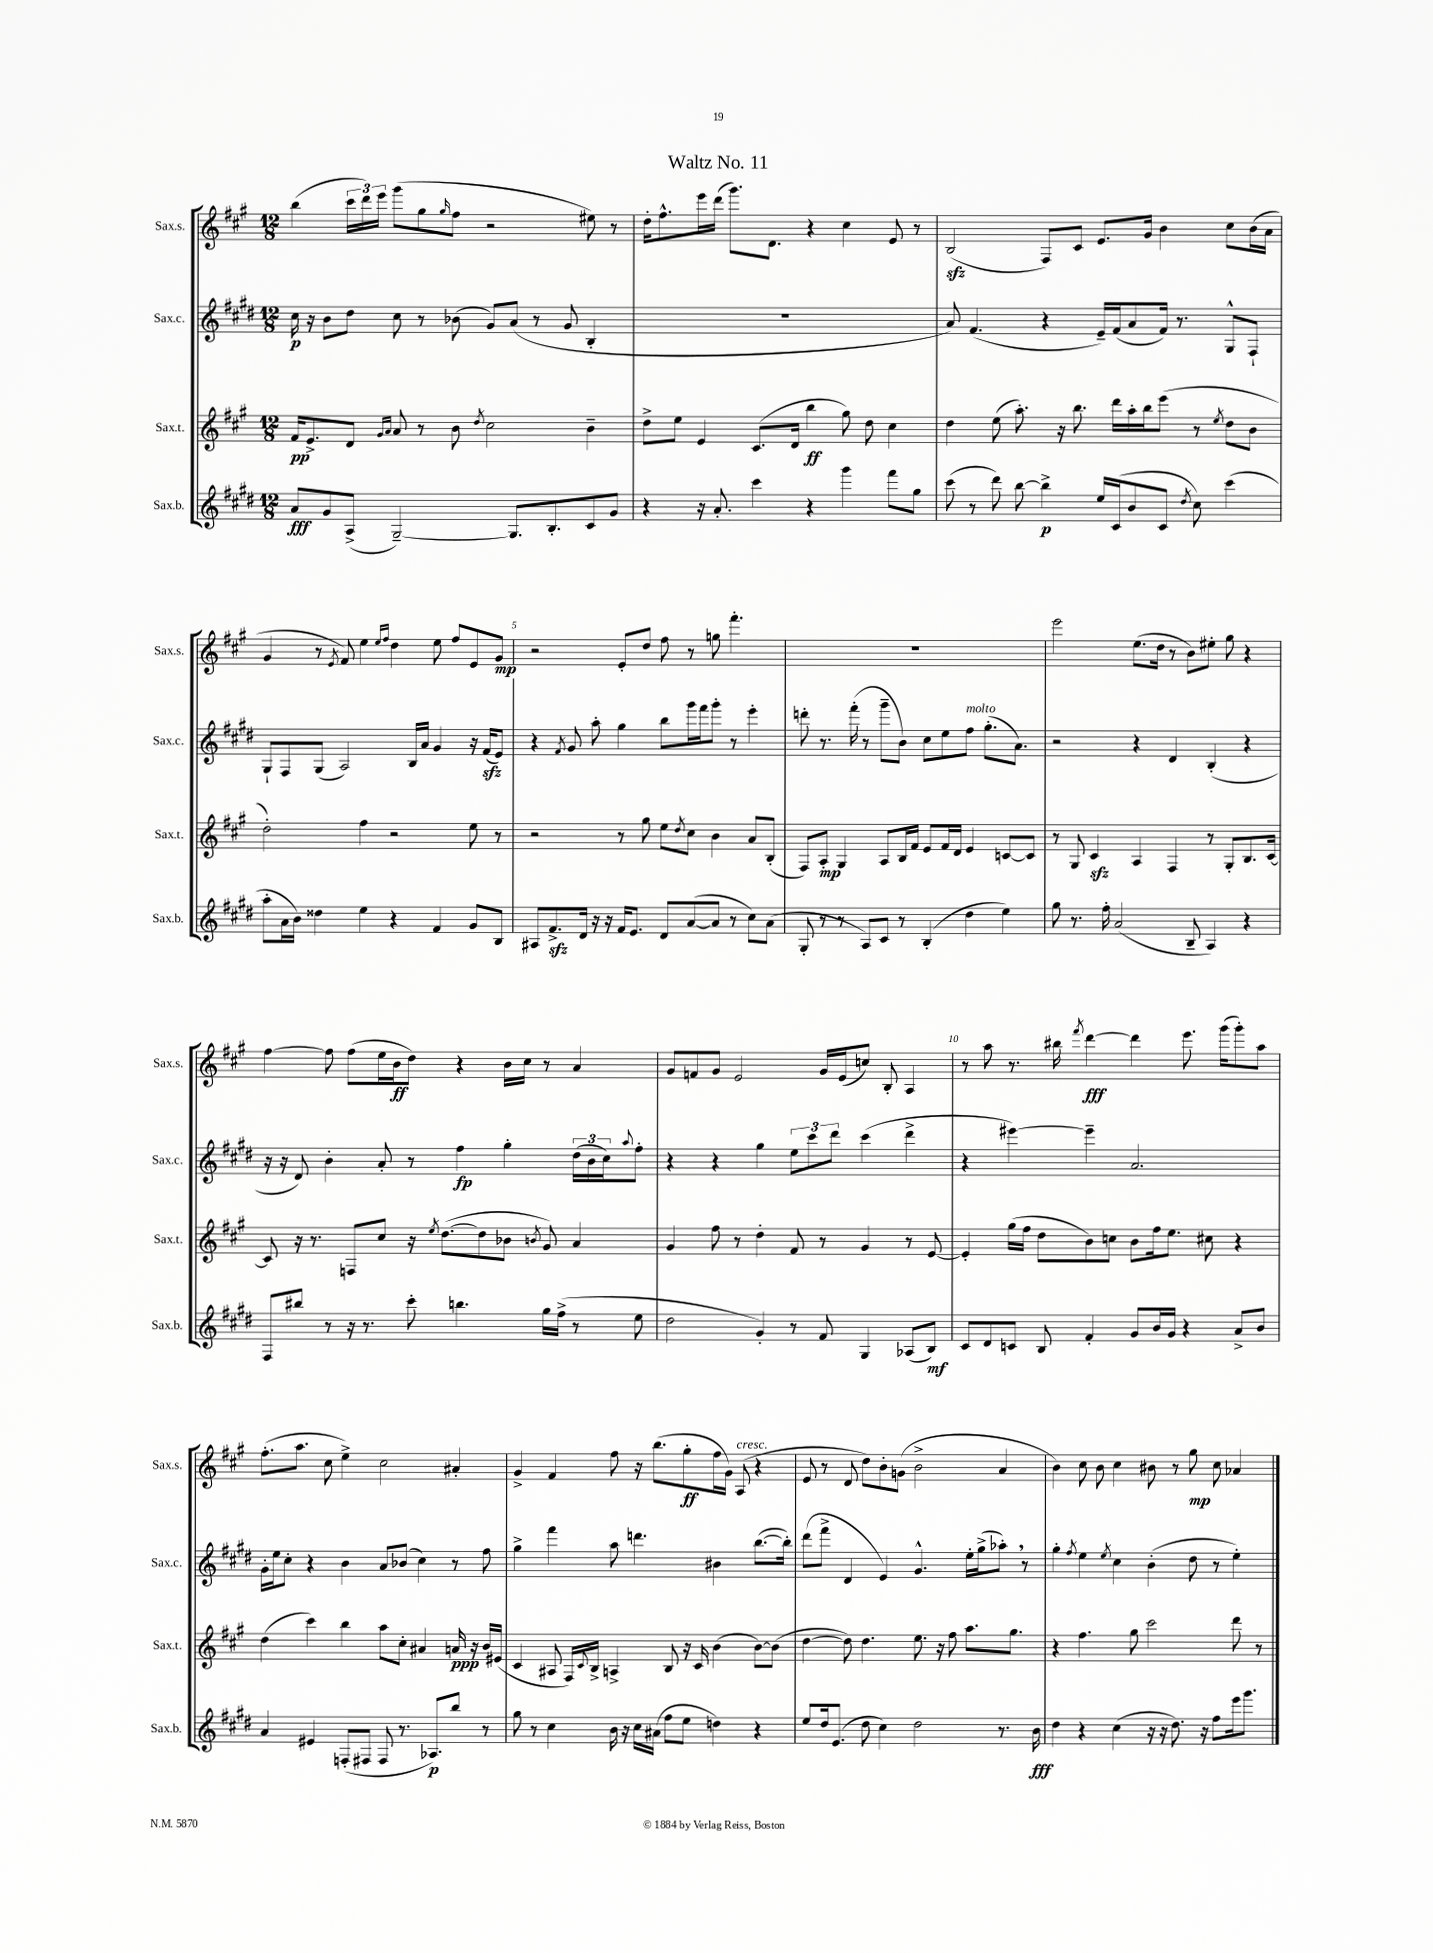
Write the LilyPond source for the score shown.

\header { title = "Waltz No. 11" }
<<
\new StaffGroup <<
\new Staff = "s0" \with { instrumentName = "Sax.s." shortInstrumentName = "Sax.s." } {
    \clef treble \key a \major \numericTimeSignature \time 12/8
    b''4( \tuplet 3/2 { cis'''16 d'''16) e'''16 } gis'''8( gis''8 \grace { gis''16 } fis''8 r2 eis''8) r8 |
    d''16-. fis''8.-^ e'''16 d'''16( gis'''8.) d'8. r4 cis''4 e'8 r8 |
    b2\sfz( fis8) cis'8 e'8. gis'16 b'4 cis''8 b'16( a'16 |
    gis'4 r8 \acciaccatura { e'8 } fis'8) e''4 \grace { e''16 fis''16 } d''4 e''8 fis''8 e'8 gis'8\mp |
    r2 e'8-. d''8 fis''8 r8 g''8 fis'''4.-. |
    R1. |
    e'''2 e''8.( d''16 r8 b'8) eis''8-. gis''8 r4 |
    fis''4~ fis''8 fis''8( e''16 b'16\ff d''8) r4 b'16 cis''16 r8 a'4 |
    gis'8 f'8 gis'8 e'2 gis'16 e'16( c''8) b8-. a4 |
    r8 a''8 r8. bis''16 \acciaccatura { fis'''8 } d'''4~\fff d'''4 e'''8. gis'''16( gis'''8-.) a''8 |
    fis''8.-.( a''8. cis''8 e''4->) cis''2 ais'4-. |
    gis'4-> fis'4 fis''8 r16 b''8.( gis''8-.\ff fis''16 gis'16) a8^\markup { \italic "cresc." }( r4 |
    e'8 r8 d'8 d''8) b'8-. g'8( b'2-> a'4 |
    b'4) cis''8 b'8 cis''4 bis'8 r8 gis''8\mp cis''8 aes'4 \bar "|." |
}
\new Staff = "s1" \with { instrumentName = "Sax.c." shortInstrumentName = "Sax.c." } {
    \clef treble \key e \major \numericTimeSignature \time 12/8
    cis''16\p r16 b'8 dis''8 cis''8 r8 bes'8( gis'8) a'8( r8 gis'8 b4-. |
    R1. |
    a'8) fis'4.( r4 e'16--) fis'16( a'8 fis'16) r8. gis8-^ fis8-! |
    gis8-! fis8 gis8( a2) b16 a'16 gis'4 r16 fis'16\sfz( e'8) |
    r4 \acciaccatura { fis'8 } gis'8 a''8-. gis''4 b''8 gis'''16 fis'''16 gis'''8-. r8 e'''4-. |
    d'''8-. r8. fis'''16-.( r8 gis'''8-- b'8) cis''8 e''8 fis''8^\markup { \italic "molto" } gis''8.-.( a'8.) |
    r2 r4 dis'4 b4-.( r4 |
    r16 r16 dis'8) b'4-. a'8-. r8 fis''4\fp gis''4-. \tuplet 3/2 { dis''16( b'16 cis''16) } \appoggiatura { a''8 } fis''8-. |
    r4 r4 gis''4 \tuplet 3/2 { e''8 cis'''8 dis'''8 } cis'''4( dis'''4-> |
    r4 eis'''4~) eis'''4-- a'2. |
    gis'16-. e''16 cis''8-. r4 b'4 a'8 bes'8( cis''4) r8 fis''8 |
    gis''4-> fis'''4 a''8 d'''4. bis'4 b''8.~( b''16-.) |
    dis'''8( fis'''8-> dis'4 e'4) gis'4.-^ e''16-. gis''16->( aes''8-.) \breathe r8 |
    gis''4-. \acciaccatura { fis''8 } e''4 \acciaccatura { e''8 } cis''4 b'4-.( dis''8 r8 e''4-.) \bar "|." |
}
\new Staff = "s2" \with { instrumentName = "Sax.t." shortInstrumentName = "Sax.t." } {
    \clef treble \key a \major \numericTimeSignature \time 12/8
    fis'16\pp e'8.-> d'8 \grace { gis'16 a'16 } a'8 r8 b'8 \acciaccatura { d''8 } cis''2 b'4-- |
    d''8-> e''8 e'4 cis'8.( d'16 b''4\ff gis''8) d''8 cis''4 |
    d''4 e''8( a''8.-.) r16 b''8. d'''16 a''16-. b''16 e'''8( r8 \acciaccatura { e''8 } d''8 b'8 |
    d''2-.) fis''4 r2 e''8 r8 |
    r2 r8 gis''8 e''8 \acciaccatura { d''8 } cis''8 b'4 a'8 b8-.( |
    fis8) a8-.\mp gis4 a8 b16 fis'16 e'8 fis'16 d'16 e'4 c'8~ c'8 |
    r8 gis8 cis'4\sfz a4 fis4 r8 gis8-. b8. cis'16~ |
    cis'8 r16 r8. f8 cis''8 r16 \acciaccatura { e''8 } d''8.~( d''8 bes'8 \acciaccatura { b'8 } gis'8) a'4 |
    gis'4 fis''8 r8 d''4-. fis'8 r8 gis'4 r8 e'8~ |
    e'4-. gis''16( fis''16 d''8 b'8) c''8 b'8 fis''16 e''8. cis''8 r4 |
    d''4( cis'''4) b''4 a''8 cis''8-. ais'4 a'16\ppp r16 b'16 eis'16( |
    cis'4 ais8 fis16) \appoggiatura { cis'8 } b16-> a4-> b8 r16 cis'16 b'4( b'8~) b'8( |
    d''4~ d''8) d''4. e''8. r16 fis''8 a''8. gis''8. |
    r4 fis''4. gis''8 cis'''2 d'''8 r8 \bar "|." |
}
\new Staff = "s3" \with { instrumentName = "Sax.b." shortInstrumentName = "Sax.b." } {
    \clef treble \key e \major \numericTimeSignature \time 12/8
    a'8\fff gis'8 a8->( gis2~--) gis8. b8.-. cis'8 gis'8 |
    r4 r16 a'8.-. cis'''4 r4 gis'''4 fis'''8 gis''8 |
    cis'''8( r8 dis'''8) b''8~ b''4->\p e''16 cis'16( b'8 cis'8 \acciaccatura { dis''8 } cis''8) cis'''4( |
    a''8-. a'16 b'16) disis''4 e''4 r4 fis'4 gis'8 b8 |
    ais8 fis'8.->\sfz dis'16 r16 r16 fis'16 e'8. dis'8 a'8~( a'8 r8 cis''8) a'8( |
    gis8-. r8 r8 a8) cis'8 r8 b4-.( dis''4 e''4) |
    gis''8 r8. fis''16-. a'2( b8-- a4) r4 |
    fis8 bis''8 r8 r16 r8. cis'''8-. b''4. gis''16 fis''16->( r8 e''8 |
    dis''2 gis'4-.) r8 fis'8 gis4 aes8( b8\mf) |
    cis'8 dis'8 c'8 b8 fis'4-. gis'8 b'16 gis'16 r4 a'8-> b'8 |
    a'4 eis'4 f8-.( fis8 fis8 r8. aes8.\p) b''8 r8 |
    gis''8 r8 cis''4 b'16 r16 cis''16 ais'16( fis''8 e''8 d''4) r4 |
    e''8 dis''16 e'8.( dis''8 cis''4) dis''2 r8. b'16\fff |
    dis''4 r4 cis''4( r16 r16 dis''8.) r16 fis''8 e'''16 gis'''8. \bar "|." |
}
>>
>>
\layout { \context { \Score \override BarNumber.break-visibility = ##(#f #t #t) barNumberVisibility = #(every-nth-bar-number-visible 5) } }
